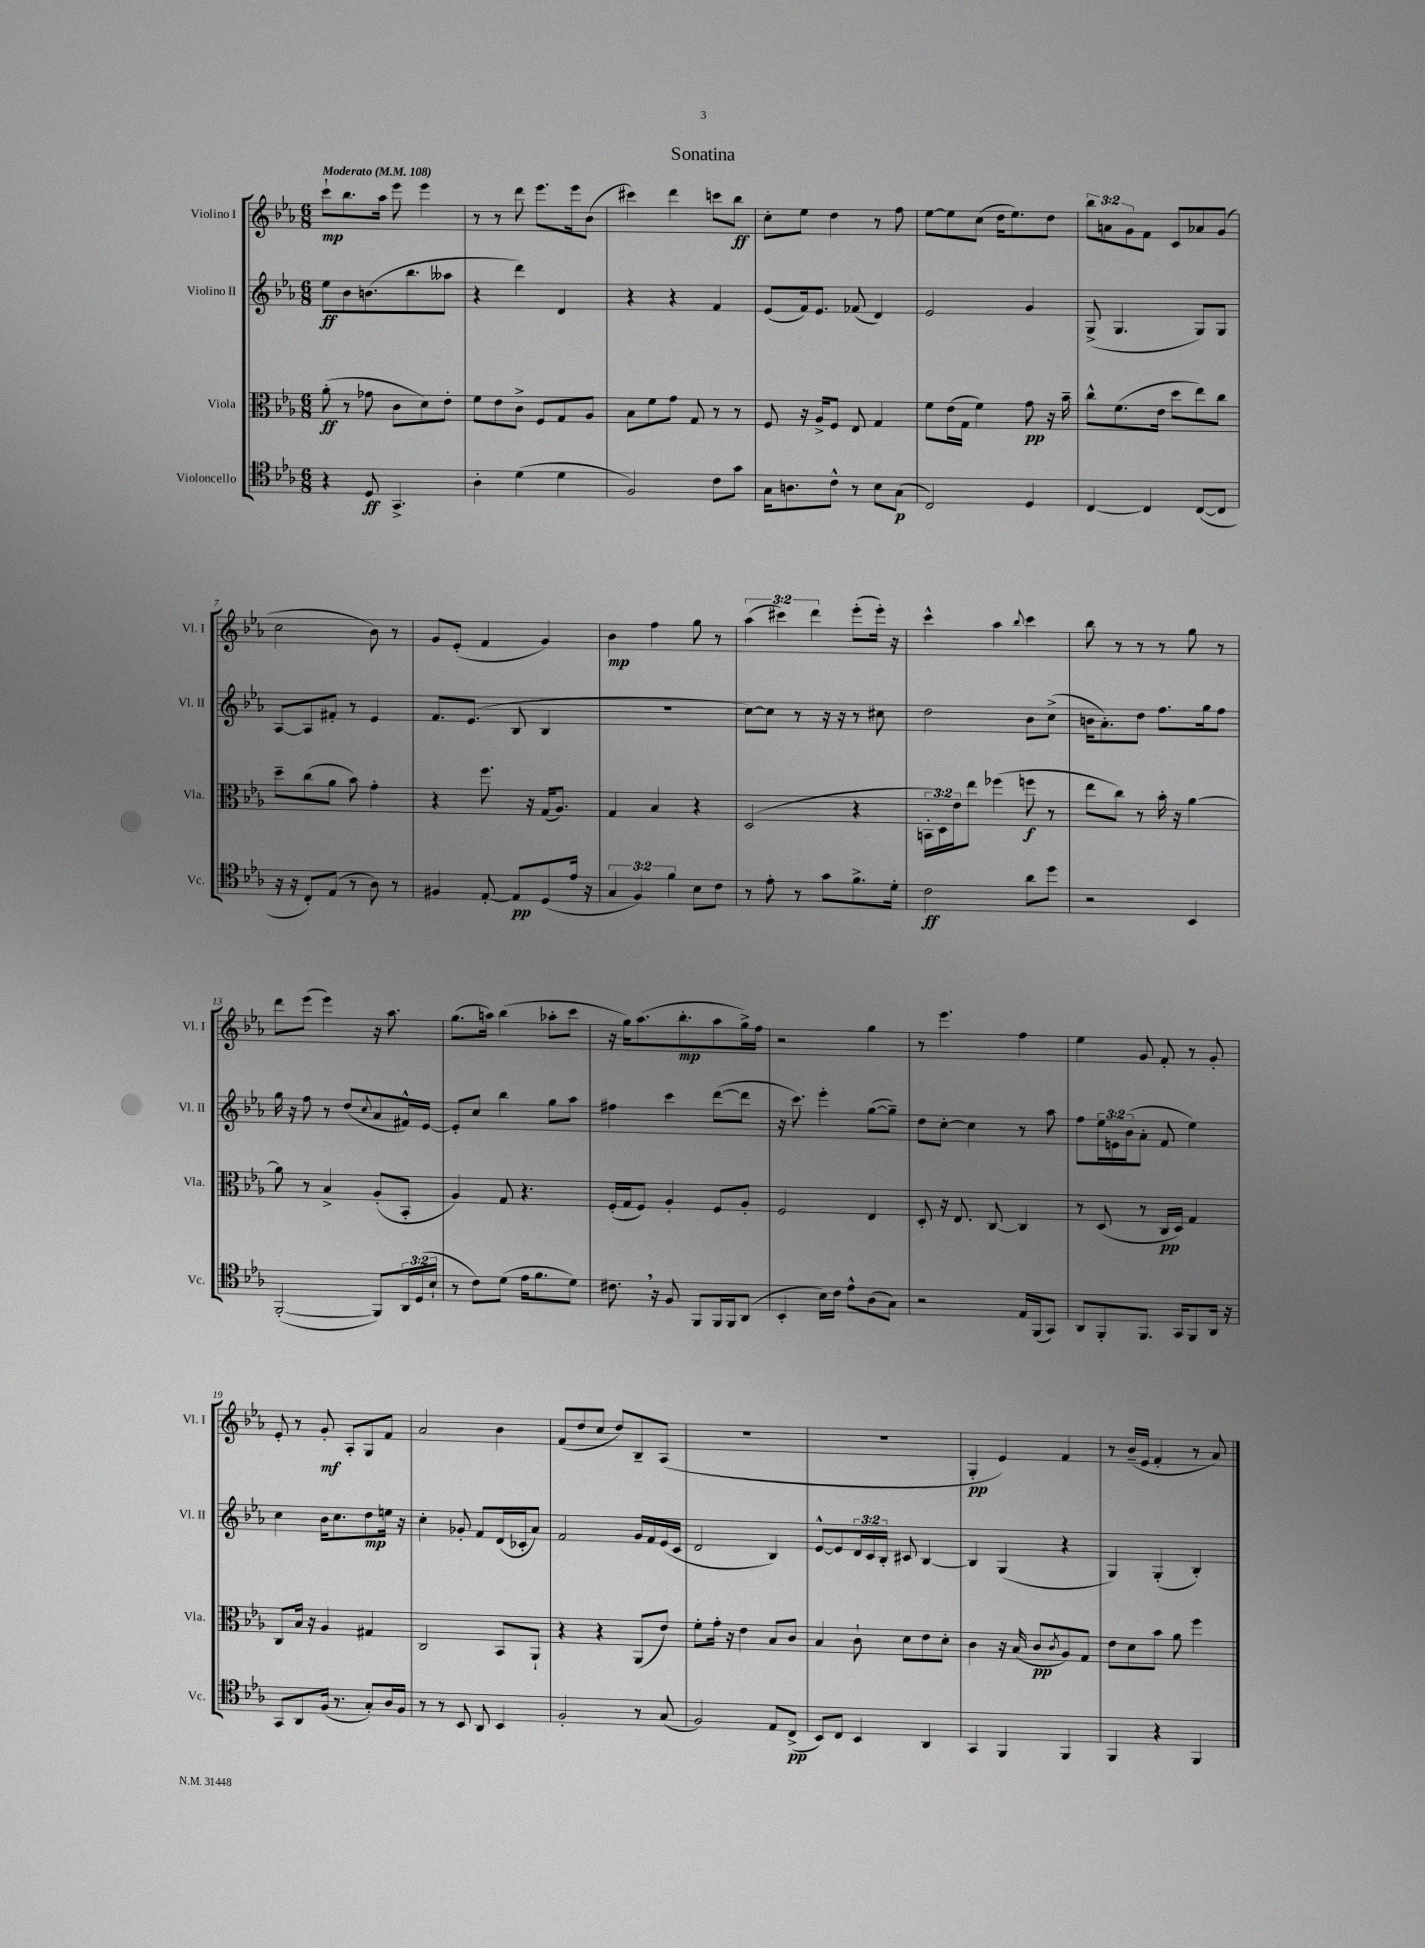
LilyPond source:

\header { title = "Sonatina" }
<<
\new StaffGroup <<
\new Staff = "s0" \with { instrumentName = "Violino I" shortInstrumentName = "Vl. I" } {
    \clef treble \key ees \major \numericTimeSignature \time 6/8 \override Staff.TupletNumber.text = #tuplet-number::calc-fraction-text \tempo "Moderato" 4 = 108
    c'''8-!\mp bes''8. aes''16 ees'''8 ees'''4 |
    r8 r8 d'''8 ees'''8. ees'''16 bes'8( |
    cis'''4) d'''4 c'''8 bes''8\ff |
    c''8-. ees''8 d''4 r8 f''8 |
    ees''8~ ees''8 c''8( d''16 ees''8.) d''8 |
    \tuplet 3/2 { bes''8 a'8 g'8 } f'8 c'8 aes'8 g'8( |
    c''2 bes'8) r8 |
    g'8 ees'8-.( f'4 g'4) |
    bes'4\mp f''4 g''8 r8 |
    \tuplet 3/2 { aes''4( cis'''4) d'''4 } ees'''8-.( ees'''16-.) r16 |
    c'''4-^ aes''4 \appoggiatura { bes''8 } c'''4 |
    bes''8 r8 r8 r8 g''8 r8 |
    d'''8 ees'''8( ees'''4) r16 aes''8. |
    g''8.( a''16) bes''4( aes''8-. c'''8 |
    r16 g''16) aes''8.( bes''8.-.\mp aes''8 g''16->) f''16 |
    r2 g''4 |
    r8 ees'''4. f''4 |
    ees''4 g'8 f'8-. r8 g'8-. |
    ees'8-. r8 g'8-.\mf aes8-. g8 f'8 |
    aes'2 bes'4 |
    f'8( d''8 c''8 d''8) bes8-- aes8( |
    R2. |
    R2. |
    g4-.\pp ees'4) f'4 |
    r8 bes'16--( ees'16 f'4-. r8 aes'8) \bar "|." |
}
\new Staff = "s1" \with { instrumentName = "Violino II" shortInstrumentName = "Vl. II" } {
    \clef treble \key ees \major \numericTimeSignature \time 6/8 \override Staff.TupletNumber.text = #tuplet-number::calc-fraction-text
    ees''8\ff bes'8 b'8.( bes''8. aeses''8 |
    r4 d'''4) d'4 |
    r4 r4 f'4 |
    ees'8( f'16) ees'8. fes'8( d'4) |
    ees'2 g'4 |
    g8->( g4. g8) g8 |
    aes8~ aes8 fis'8-. r8 ees'4 |
    f'8. ees'8.( bes8 bes4 |
    R2. |
    c''8~) c''8 r8 r16 r16 r8 cis''8 |
    d''2 bes'8 c''8->( |
    b'16 aes'8.-.) d''8 f''8. g''16 f''8 |
    g''16 r16 f''8 r8 d''8( \appoggiatura { c''8 } aes'8 fis'16-^) ees'16~ |
    ees'8-. c''8 bes''4 g''8 aes''8 |
    fis''4 c'''4 d'''8~( d'''8 |
    r16 c'''8.) ees'''4-. g''8~( g''8--) |
    d''8 c''8~-. c''4 r8 aes''8 |
    f''8 \tuplet 3/2 { ees''16 e'16 bes'16( } aes'8-. f'8 ees''4) |
    c''4 bes'16 c''8. d''8\mp e''16 r16 |
    c''4-. ges'8-. f'8 d'16( ces'16-. aes'8) |
    f'2 g'16 f'16 ees'16( c'16 |
    d'2 bes4) |
    ees'8~-^ ees'8 \tuplet 3/2 { d'16 c'16 bes16-. } cis'8 bes4~ |
    bes4 g4( r4 |
    g4) g4-.( bes4-.) \bar "|." |
}
\new Staff = "s2" \with { instrumentName = "Viola" shortInstrumentName = "Vla." } {
    \clef alto \key ees \major \numericTimeSignature \time 6/8 \override Staff.TupletNumber.text = #tuplet-number::calc-fraction-text
    aes'8-.\ff( r8 ges'8 c'8 d'8) ees'8-. |
    f'8 ees'8 c'8-> f8 g8 aes8 |
    bes8 f'8 g'8 g8 r8 r8 |
    f8 r16 aes16-> f8 ees8 g4 |
    f'8 ees'16( g16 f'4) g'8\pp r16 bes'16-- |
    c''8-^ f'8.( ees'16 d''8 ees''8) c''8 |
    d''8-- c''8( aes'8 bes'8) g'4-. |
    r4 f''8. r16 g16( aes8.) |
    g4 bes4 r4 |
    d2( r4 |
    \tuplet 3/2 { b,16-. d16) ees'16 } ees''8 fes''4( f''8\f r8 |
    ees''8 c''8) r8 bes'16-. r16 aes'4~ |
    aes'8 r8 bes4-> aes8-.( bes,8-. |
    aes4) g8 r4. |
    f16-.( g16 f8) aes4-. f8 aes8-. |
    f2 ees4 |
    d8-. r16 ees8. c8~ c4 |
    r8 d8( r8 c16\pp d16) g4 |
    c8 bes16 r16 aes4 gis4 |
    c2 bes,8 aes,8-! |
    r4 r4 aes,8( ees'8) |
    f'8-. g'16-. r16 ees'4 bes8 c'8 |
    bes4 c'8-! d'8 ees'8 d'8-. |
    c'4 r16 bes16( c'8\pp \acciaccatura { c'8 } aes8) g8 |
    ees'8 d'8 bes'8 aes'8 f''4 \bar "|." |
}
\new Staff = "s3" \with { instrumentName = "Violoncello" shortInstrumentName = "Vc." } {
    \clef tenor \key ees \major \numericTimeSignature \time 6/8 \override Staff.TupletNumber.text = #tuplet-number::calc-fraction-text
    r4 d8\ff g,4.-> |
    aes4-. d'4( d'4 |
    f2) c'8 g'8 |
    g16 a8. c'8-^ r8 bes8 g8\p( |
    c2) d4 |
    c4~ c4 c8~( c8 |
    r16 r16 c8-.) ees8( r8 aes8) r8 |
    fis4 ees8~-. ees8\pp d8( ees'16 r16 |
    \tuplet 3/2 { g4 f4) f'4 } bes8 c'8 |
    r8 ees'8-. r8 g'8 f'8.-> d'16-. |
    c'2\ff aes'8 d''8 |
    r2 bes,4 |
    f,2~-.( f,8) \tuplet 3/2 { aes,16 d16( bes16-! } |
    r8 c'8) d'8( ees'16 f'8. d'8) |
    cis'8. \breathe r16 f8 f,8 f,16 f,16 aes,8( |
    bes,4-. bes16) c'16 ees'8-^ aes8( g8) |
    r2 ees16 f,16( g,8) |
    aes,8 f,8-. f,8. g,16 f,8 aes,16 r16 |
    g,8 aes,8 f16( r8. g8-.) aes16 f16 |
    r8 r8 bes,8 aes,8 bes,4 |
    f2-. r8 g8( |
    f2) ees8 c8->\pp( |
    bes,8) c8 bes,4 aes,4 |
    g,4 f,4 f,4 |
    f,4 r4 f,4 \bar "|." |
}
>>
>>
